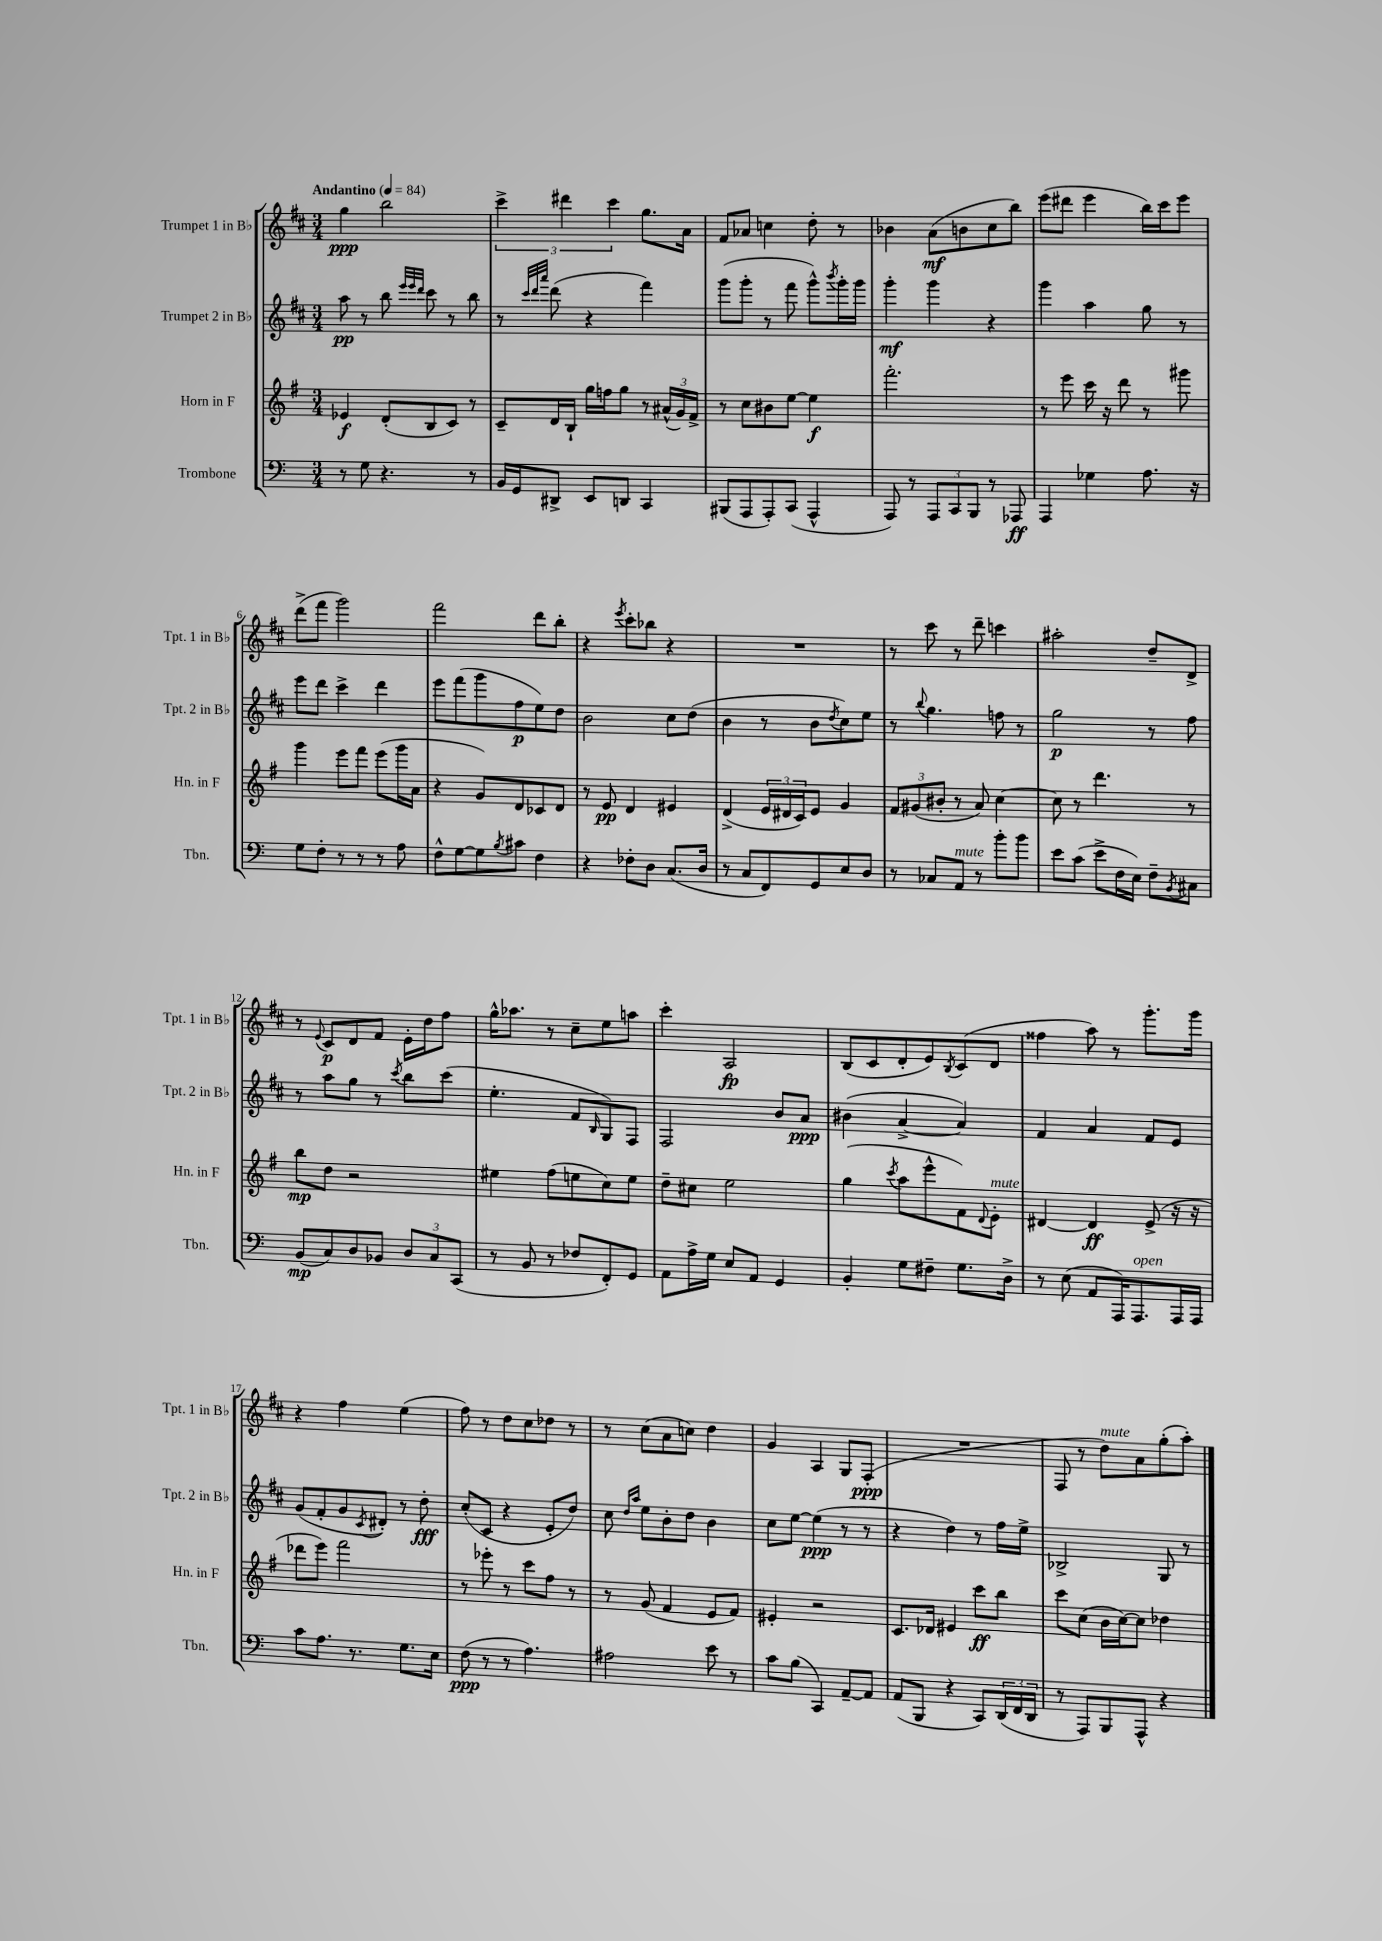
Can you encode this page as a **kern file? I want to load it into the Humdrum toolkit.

**kern	**dynam	**kern	**dynam	**kern	**dynam	**kern	**dynam
*part4	*part4	*part3	*part3	*part2	*part2	*part1	*part1
*staff4	*staff4	*staff3	*staff3	*staff2	*staff2	*staff1	*staff1
*I"Trombone	*	*I"Horn in F	*	*I"Trumpet 2 in B♭	*	*I"Trumpet 1 in B♭	*
*I'Tbn.	*	*I'Hn. in F	*	*I'Tpt. 2 in B♭	*	*I'Tpt. 1 in B♭	*
*clefF4	*	*clefG2	*	*clefG2	*	*clefG2	*
*k[]	*	*k[f#]	*	*k[f#c#]	*	*k[f#c#]	*
*M3/4	*	*M3/4	*	*M3/4	*	*M3/4	*
*MM84	*	*MM84	*	*MM84	*	*MM84	*
=1	=1	=1	=1	=1	=1	=1	=1
!	!	!	!	!	!	!LO:TX:a:B:t=Andantino	!
8r	.	4e-X/	f	8aa\	pp	4gg\	ppp
8G\	.	.	.	8r	.	.	.
4.r	.	(8d'/L	.	8bb\	.	2bb\	.
.	.	.	.	32qqeee/LLL	.	.	.
.	.	.	.	32qqeee/	.	.	.
.	.	.	.	32qqddd/JJJ	.	.	.
.	.	8B/	.	8ccc#\	.	.	.
.	.	8c/J)	.	8r	.	.	.
8r	.	8r	.	8bb\	.	.	.
=2	=2	=2	=2	=2	=2	=2	=2
16BB/LL	.	8c~/L	.	8r	.	6ccc#^\	.
16GG/J	.	.	.	.	.	.	.
.	.	.	.	32qqccc#/LLL	.	.	.
.	.	.	.	32qqddd/	.	.	.
.	.	.	.	32qqaaa/JJJ	.	.	.
8DD#X^/J	.	16d/L	.	(8ddd\	.	.	.
.	.	.	.	.	.	6ddd#X\	.
.	.	16B`/JJ	.	.	.	.	.
8EE/L	.	16gg\LL	.	4r	.	.	.
.	.	16ffn\J	.	.	.	.	.
.	.	.	.	.	.	6ccc#\	.
8DDn/J	.	8gg\J	.	.	.	.	.
4CC/	.	8r	.	4fff#\)	.	8.gg\L	.
.	.	(24a#X^^/LL	.	.	.	.	.
.	.	24g/)	.	.	.	.	.
.	.	.	.	.	.	16a\Jk	.
.	.	24f#^/JJ	.	.	.	.	.
=3	=3	=3	=3	=3	=3	=3	=3
(8BBB#X/L	.	8r	.	(8ggg\L	.	8f#/L	.
8AAA/	.	8cc\L	.	8ggg'\J	.	8a-X/J	.
8AAA'/)	.	8b#X\	.	8r	.	4ccn\	.
(8CC/J	.	[8ee\J	.	8fff#\	.	.	.
4AAA^^/	.	4ee\]	f	8ggg^^\L)	.	8dd'\	.
.	.	.	.	8qbbb/	.	.	.
.	.	.	.	16ggg'\L	.	8r	.
.	.	.	.	16ggg\JJ	.	.	.
=4	=4	=4	=4	=4	=4	=4	=4
8AAA/)	.	2.fff#'\	.	4ggg'\	mf	4b-X\	.
8r	.	.	.	.	.	.	.
12AAA/L	.	.	.	4ggg\	.	(8a\L	mf
12CC/	.	.	.	.	.	.	.
.	.	.	.	.	.	8bn\	.
12BBB/J	.	.	.	.	.	.	.
8r	.	.	.	4r	.	8cc#\	.
8AAA-X/	ff	.	.	.	.	8bb\J)	.
=5	=5	=5	=5	=5	=5	=5	=5
4AAA/	.	8r	.	4ggg\	.	(8eee\L	.
.	.	8eee\	.	.	.	8ddd#X\J	.
4G-X\	.	16ccc\	.	4aa\	.	4eee\	.
.	.	16r	.	.	.	.	.
.	.	8ddd\	.	.	.	.	.
8.A\	.	8r	.	8gg\	.	16bb\LL)	.
.	.	.	.	.	.	16ccc#\J	.
.	.	8ggg#X\	.	8r	.	8eee\J	.
16r	.	.	.	.	.	.	.
!!LO:LB:g=z
=6	=6	=6	=6	=6	=6	=6	=6
8G\L	.	4ggg\	.	8eee\L	.	(8ddd^\L	.
8F'\J	.	.	.	8ddd\J	.	8fff#\J	.
8r	.	8eee\L	.	4ccc#^\	.	2ggg\)	.
8r	.	8fff#\J	.	.	.	.	.
8r	.	(8eee\L	.	4ddd\	.	.	.
8A\	.	16ggg\L	.	.	.	.	.
.	.	16a\JJ	.	.	.	.	.
=7	=7	=7	=7	=7	=7	=7	=7
8F^^\L	.	4r	.	8eee\L	.	2fff#\	.
[8G\	.	.	.	(8fff#\	.	.	.
8G\]	.	8g/L)	.	8ggg\	.	.	.
8qB/	.	.	.	.	.	.	.
8c#X\J	.	8d/	.	8ff#\	p	.	.
4F\	.	8c-X/	.	8ee\)	.	8ddd\L	.
.	.	8d/J	.	8dd\J	.	8bb'\J	.
=8	=8	=8	=8	=8	=8	=8	=8
4r	.	8r	.	2b\	.	4r	.
.	.	8e/	pp	.	.	.	.
.	.	.	.	.	.	8qeee/	.
8F-X'\L	.	4d/	.	.	.	8ccc#'\L	.
8D\J	.	.	.	.	.	8bb-X\J	.
(8.C/L	.	4e#X/	.	8cc#\L	.	4r	.
.	.	.	.	(8dd\J	.	.	.
16D/Jk	.	.	.	.	.	.	.
=9	=9	=9	=9	=9	=9	=9	=9
8r	.	(4d^/	.	4b\	.	2.r	.
8C/L	.	.	.	.	.	.	.
8FF/)	.	24e/LL	.	8r	.	.	.
.	.	24d#X/	.	.	.	.	.
.	.	24c/J)	.	.	.	.	.
8GG/	.	8e/J	.	8b\L	.	.	.
.	.	.	.	8qdd/	.	.	.
8E/	.	4g/	.	8cc#\)	.	.	.
8D/J	.	.	.	8ee\J	.	.	.
=10	=10	=10	=10	=10	=10	=10	=10
8r	.	12f#/L	.	8r	.	8r	.
.	.	(12g#X/	.	.	.	.	.
.	.	.	.	8qqbb/	.	.	.
8C-X/L	.	.	.	4.gg\	.	8ccc#\	.
.	.	12b#X'/J	.	.	.	.	.
!LO:TX:a:i:t=mute	!	!	!	!	!	!	!
8AA/J	.	8r	.	.	.	8r	.
8r	.	8a/)	.	.	.	8ddd~\	.
8b'\L	.	[4cc\	.	8ffn\	.	4cccn\	.
8b\J	.	.	.	8r	.	.	.
=11	=11	=11	=11	=11	=11	=11	=11
8e\L	.	8cc\]	.	2gg\	p	2aa#X'\	.
(8c\J	.	8r	.	.	.	.	.
8e^\L	.	4.ddd\	.	.	.	.	.
16F\L	.	.	.	.	.	.	.
16E\JJ)	.	.	.	.	.	.	.
8F~\L	.	.	.	8r	.	8dd~/L	.
8qBB/	.	.	.	.	.	.	.
8C#X\J	.	8r	.	8ff#\	.	8d^/J	.
!!LO:LB:g=z
=12	=12	=12	=12	=12	=12	=12	=12
(8BB/L	mp	8bb\L	mp	8r	.	8r	.
.	.	.	.	.	.	8qqe/	.
8C/)	.	8dd\J	.	8aa\L	.	8c#/L	p
8D/	.	2r	.	8gg\J	.	8d/	.
8BB-X/J	.	.	.	8r	.	8f#/J	.
.	.	.	.	8qccc#/	.	.	.
12D/L	.	.	.	8bb\L	.	16e'\LL	.
.	.	.	.	.	.	16dd\J	.
12C/	.	.	.	.	.	.	.
.	.	.	.	(8ccc#\J	.	8ff#\J	.
(12CC/J	.	.	.	.	.	.	.
=13	=13	=13	=13	=13	=13	=13	=13
8r	.	4ee#X\	.	4.ee'\	.	16gg^^\KL	.
.	.	.	.	.	.	8.aa-X\J	.
8BB/	.	.	.	.	.	.	.
8r	.	(8ff#\L	.	.	.	8r	.
8F-X/L	.	8een\	.	8f#/L	.	8cc#~\L	.
.	.	.	.	16qqB/	.	.	.
8FF'/)	.	8cc\)	.	8G/)	.	8ee\	.
8GG/J	.	8ee\J	.	8F#/J	.	8aan\J	.
=14	=14	=14	=14	=14	=14	=14	=14
8AA\L	.	8dd~\L	.	2F#/	.	4ccc#'\	.
16A^\L	.	8cc#X\J	.	.	.	.	.
16G\JJ	.	.	.	.	.	.	.
8E/L	.	2ee\	.	.	.	2A/	fp
8AA/J	.	.	.	.	.	.	.
4GG/	.	.	.	8b/L	.	.	.
.	.	.	.	8a/J	ppp	.	.
=15	=15	=15	=15	=15	=15	=15	=15
4BB'/	.	(4gg\	.	(4b#X\	.	(8B/L	.
.	.	.	.	.	.	8c#/	.
.	.	8qccc/	.	.	.	.	.
8G\L	.	8aa\L	.	[4a^/	.	8d'/	.
8F#X~\J	.	8eee^^\	.	.	.	8e/)	.
.	.	.	.	.	.	8qB/	.
8.G\L	.	8f#\)	.	4a/])	.	(8c#/	.
.	.	8qqd/	.	.	.	.	.
!	!	!LO:TX:a:i:t=mute	!	!	!	!	!
.	.	8e'\J	.	.	.	8d/J	.
16D^\Jk	.	.	.	.	.	.	.
=16	=16	=16	=16	=16	=16	=16	=16
8r	.	[4d#X/	.	4f#/	.	4ff##X\	.
(8E\	.	.	.	.	.	.	.
8AA/L	.	4d#/]	ff	4a/	.	8aa\)	.
16AAA/K)	.	.	.	.	.	8r	.
!LO:TX:a:i:t=open	!	!	!	!	!	!	!
8.AAA/	.	.	.	.	.	.	.
.	.	(8e^/	.	8f#/L	.	8.ggg'\L	.
16AAA/L	.	16r	.	8e/J	.	.	.
16AAA/JJ	.	16r	.	.	.	16ggg\Jk	.
!!LO:LB:g=z
=17	=17	=17	=17	=17	=17	=17	=17
8c\L	.	8ddd-X\L	.	(8g/L	.	4r	.
8.A\J	.	8eee\J)	.	8f#'/	.	.	.
.	.	2fff#\	.	8g/	.	4ff#\	.
8.r	.	.	.	.	.	.	.
.	.	.	.	8qc#/	.	.	.
.	.	.	.	8d#X'/J)	.	.	.
8.G\L	.	.	.	8r	.	(4ee\	.
.	.	.	.	8dd'\	fff	.	.
16E\Jk	.	.	.	.	.	.	.
=18	=18	=18	=18	=18	=18	=18	=18
(8F\	ppp	8r	.	(8cc#'/L	.	8ff#\)	.
8r	.	8eee-X'\	.	8c#/J	.	8r	.
8r	.	8r	.	4r	.	8dd\L	.
4.A\)	.	8ccc\L	.	.	.	8cc#\	.
.	.	8ff#\J	.	8e'/L	.	8dd-X\J	.
.	.	8r	.	8dd/J)	.	8r	.
=19	=19	=19	=19	=19	=19	=19	=19
2A#X\	.	8r	.	8cc#\	.	8r	.
.	.	.	.	16qqdd/LL	.	.	.
.	.	.	.	16qqaa/JJ	.	.	.
.	.	(8g/	.	8ee\L	.	(8cc#\L	.
.	.	4f#/	.	8b'\	.	8a\	.
.	.	.	.	8dd\J	.	8ccn\J)	.
8e\	.	8e/L	.	4b\	.	4dd\	.
8r	.	8f#/J)	.	.	.	.	.
=20	=20	=20	=20	=20	=20	=20	=20
8c\L	.	4e#X'/	.	8cc#\L	.	4g/	.
(8B\J	.	.	.	[8ee\J	.	.	.
4CC/)	.	2r	.	(4ee\]	ppp	4A/	.
[8AA~/L	.	.	.	8r	.	8G/L	.
8AA/J]	.	.	.	8r	.	(8F#'/J	ppp
=21	=21	=21	=21	=21	=21	=21	=21
(8AA/L	.	8.c/L	.	4r	.	2.r	.
8BBB/J	.	.	.	.	.	.	.
.	.	16d-X/Jk	.	.	.	.	.
4r	.	4e#X/	.	4dd\)	.	.	.
8CC/L)	.	8ccc\L	ff	8r	.	.	.
(24DD/L	.	8bb\J	.	16ff#\LL	.	.	.
24FF/	.	.	.	.	.	.	.
.	.	.	.	16ee^\JJ	.	.	.
24DD/JJ	.	.	.	.	.	.	.
=22	=22	=22	=22	=22	=22	=22	=22
8r	.	8ccc\L	.	2B-X^/	.	8F#/	.
8AAA/L)	.	(8cc\J	.	.	.	8r	.
!	!	!	!	!	!	!LO:TX:a:i:t=mute	!
8BBB/	.	16b\LL	.	.	.	8dd\L)	.
.	.	[16cc\J)	.	.	.	.	.
8AAA^^/J	.	8cc\J]	.	.	.	8a\	.
4r	.	4dd-X\	.	8G/	.	(8gg'\	.
.	.	.	.	8r	.	8aa'\J)	.
==	==	==	==	==	==	==	==
*-	*-	*-	*-	*-	*-	*-	*-
